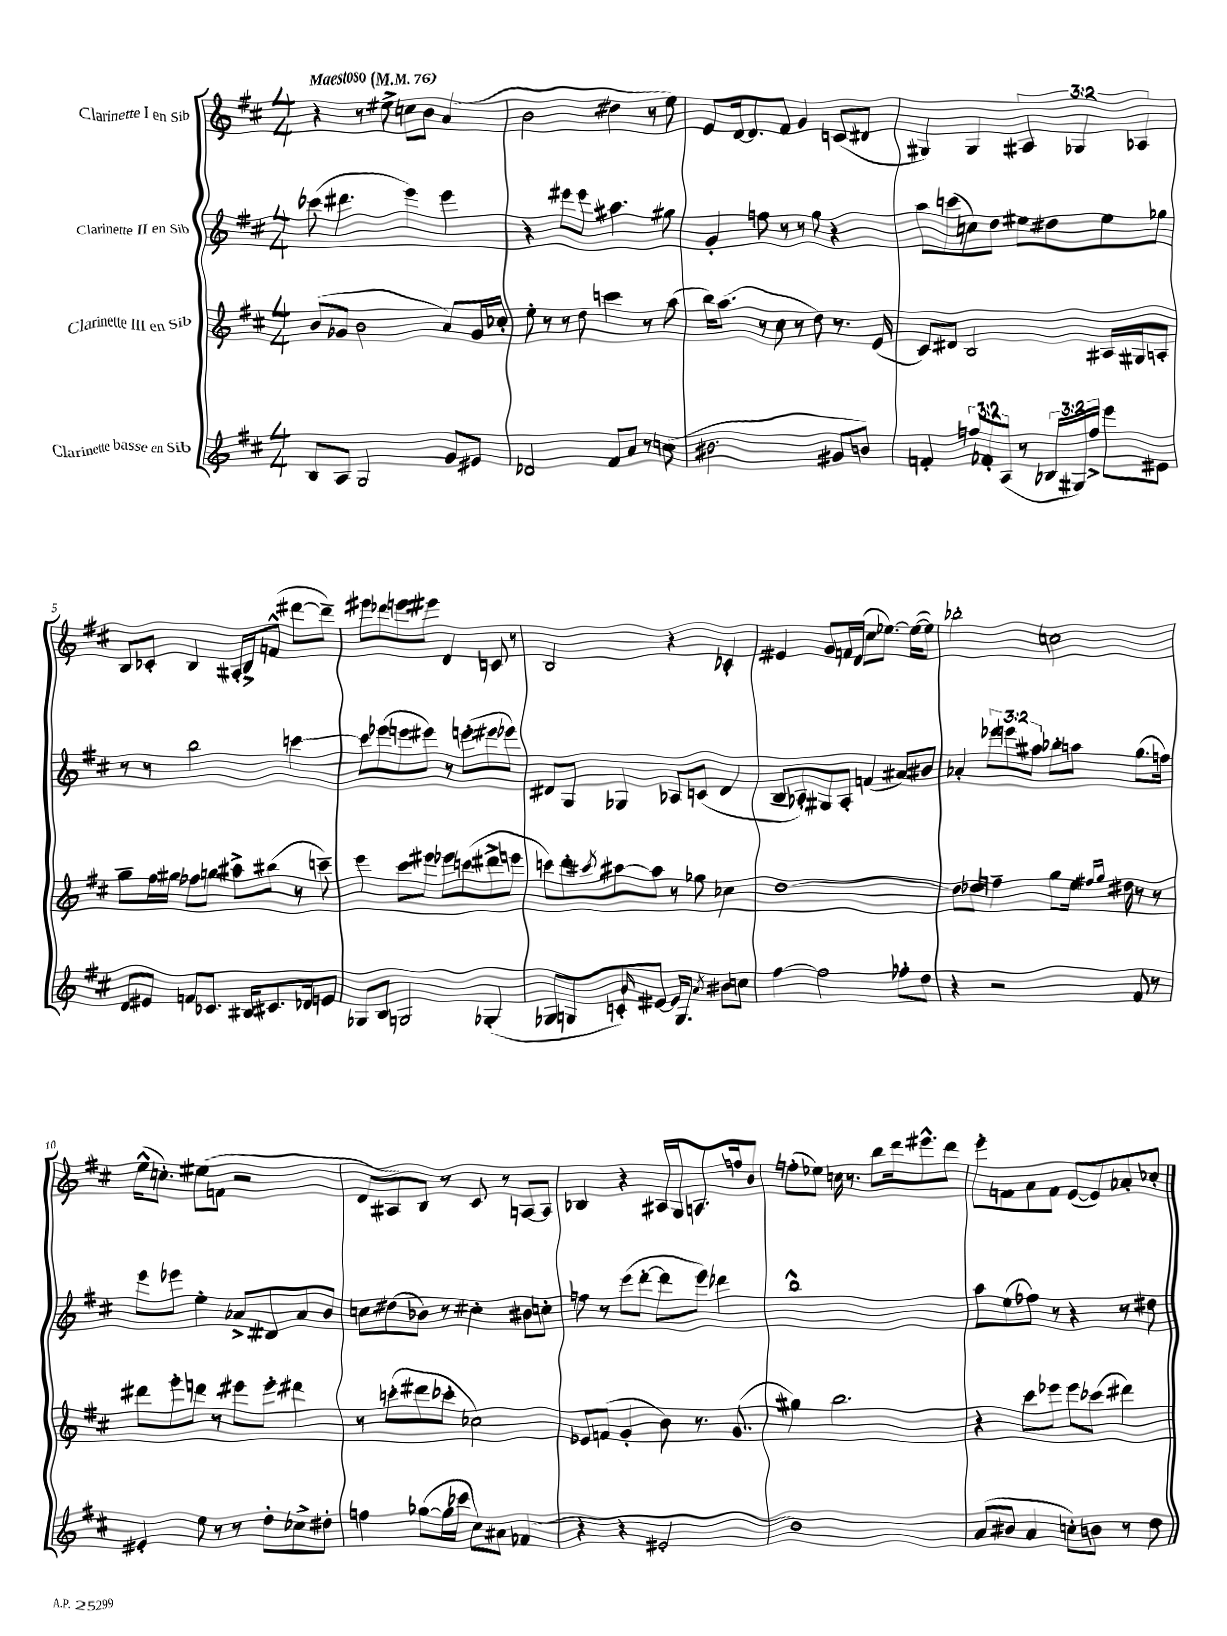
<<
\new StaffGroup <<
\new Staff = "s0" \with { instrumentName = "Clarinette I en Sib" } {
    \clef treble \key d \major \numericTimeSignature \time 4/4 \override Staff.TupletNumber.text = #tuplet-number::calc-fraction-text \tempo "Maestoso" 4 = 76
    r4 r8 eis''8-> c''8 b'8 a'4( |
    b'2 dis''4 r8 e''8) |
    e'8 d'16~ d'8. fis'8 g'4 c'8( dis'8 |
    gis4) gis4 \tuplet 3/2 { ais4 ges4 aes4 } |
    b8 ces'8-. b4 ais16-. b16-> f'8-^( dis'''8~ dis'''8--) |
    eis'''8 des'''8 e'''8 eis'''8 d'4 c'8 r8 |
    b2 r4 ces'4-. |
    eis'4 g'8 f'16 d'16( cis''8 ees''8.~) ees''16~( ees''8) |
    bes''2-. c''2 |
    e''16-^( c''8.-.) eis''8( f'8 r2 |
    d'8 ais8) b8 r8 cis'8 r8 a8~ a8 |
    bes4 r4 ais16 g16 a8. f''16 b'8 |
    f''8-.( ees''8) c''16 r8. b''8 d'''16 eis'''8.-^ d'''8 |
    e'''8-. f'8 a'8 f'8 e'8~( e'8) aes'8-. ces''8-. \bar "|." |
}
\new Staff = "s1" \with { instrumentName = "Clarinette II en Sib" } {
    \clef treble \key d \major \numericTimeSignature \time 4/4 \override Staff.TupletNumber.text = #tuplet-number::calc-fraction-text
    ces'''8( dis'''4. e'''4) e'''4 |
    r4 eis'''8 eis'''8 ais''4. gis''8 |
    g'4-. f''8 r8 r8 g''8 r4 |
    a''8 c'''8( c''8) d''8 eis''8 dis''8 eis''8 ges''8 |
    r8 r8 b''2 c'''4~ |
    c'''8 ees'''8( e'''8 eis'''8) r8 e'''8-.( eis'''8 ees'''8) |
    dis'8 g8 ges4 aes8 c'8( dis'4 |
    b8-- aes8-.) gis8 aes8-. f'4( ais'8) bis'8 |
    aes'4-. \tuplet 3/2 { ees'''8 e'''8 ais''8 } bes''8-. a''8 g''8.( f''16) |
    e'''8 ees'''8 e''4-. aes'8-> dis'8 aes'8 b'8 |
    c''8 dis''8( bes'8) r8 cis''4-. bis'8 c''8-. |
    f''8 r8 e'''8( d'''8~-. d'''8 e'''8) des'''4 |
    b''1-^ |
    a''8 e''8( fes''8) r8 r4 r8 dis''8 \bar "|." |
}
\new Staff = "s2" \with { instrumentName = "Clarinette III en Sib" } {
    \clef treble \key d \major \numericTimeSignature \time 4/4
    b'8( ges'8 b'2 a'8) ges'16 ces''16-. |
    e''8-. r8 r8 d''8 c'''4 r8 a''8( |
    b''16) a''8.( r8 cis''8 r8 d''8) r8. e'16( |
    cis'8) dis'8 b2 ais16 gis16 a8-. |
    g''8-- fis''16 gis''16 fes''8 g''8 ais''8-> bis''8( r8 c'''8--) |
    e'''4 cis'''8 eis'''8 ees'''8 c'''8( dis'''8-> e'''8 |
    c'''8) d'''8-. \acciaccatura { cis'''8 } ais''8~ ais''8 r8 ges''8 ces''4 |
    d''1~ |
    d''8 des''8 f''4-- g''8 e''16 \grace { fis''16 g''16 } dis''16 r8 r8 |
    dis'''8 e'''8-. d'''8 r8 eis'''8 eis'''8-. dis'''4 |
    r8 c'''8-.( dis'''8 ces'''8-. ces''2) |
    ees'8 f'8( g'4-. b'8) r8. g'8.( |
    gis''4) b''2. |
    r4 cis'''8 ees'''8 ees'''8 ces'''8( dis'''4) \bar "|." |
}
\new Staff = "s3" \with { instrumentName = "Clarinette basse en Sib" } {
    \clef treble \key d \major \numericTimeSignature \time 4/4 \override Staff.TupletNumber.text = #tuplet-number::calc-fraction-text
    b8 a8 g2 g'8 eis'8 |
    des'2 fis'8 a'8 r8 c''8( |
    bis'2. gis'8 b'8) |
    f'4-. \tuplet 3/2 { f''8 fes'8-. a8( } r8 \tuplet 3/2 { bes16 gis16) f''16-> } e'''8 eis'8 |
    d'8 eis'8 f'8 ces'8. bis16 cis'8. des'16 e'8 |
    ges8 b8 g2 ges4-.( |
    ges8 g8 c'8-.) \grace { g'16 } eis'8~ eis'16 g8. \acciaccatura { a'8 } bis'8 c''8 |
    fis''4~ fis''2 fes''8-. d''8 |
    r4 r2 fis'8 r8 |
    eis'4-. e''8 r8 r8 d''8-. ces''8-> dis''8-. |
    f''4 ges''8~( ges''16 ces'''16 cis''8) ais'8 fes'4( |
    r4 r4 eis'2-. |
    b'1) |
    a'8( bis'8 a'4 c''8-.) b'8 r8 d''8 \bar "|." |
}
>>
>>
